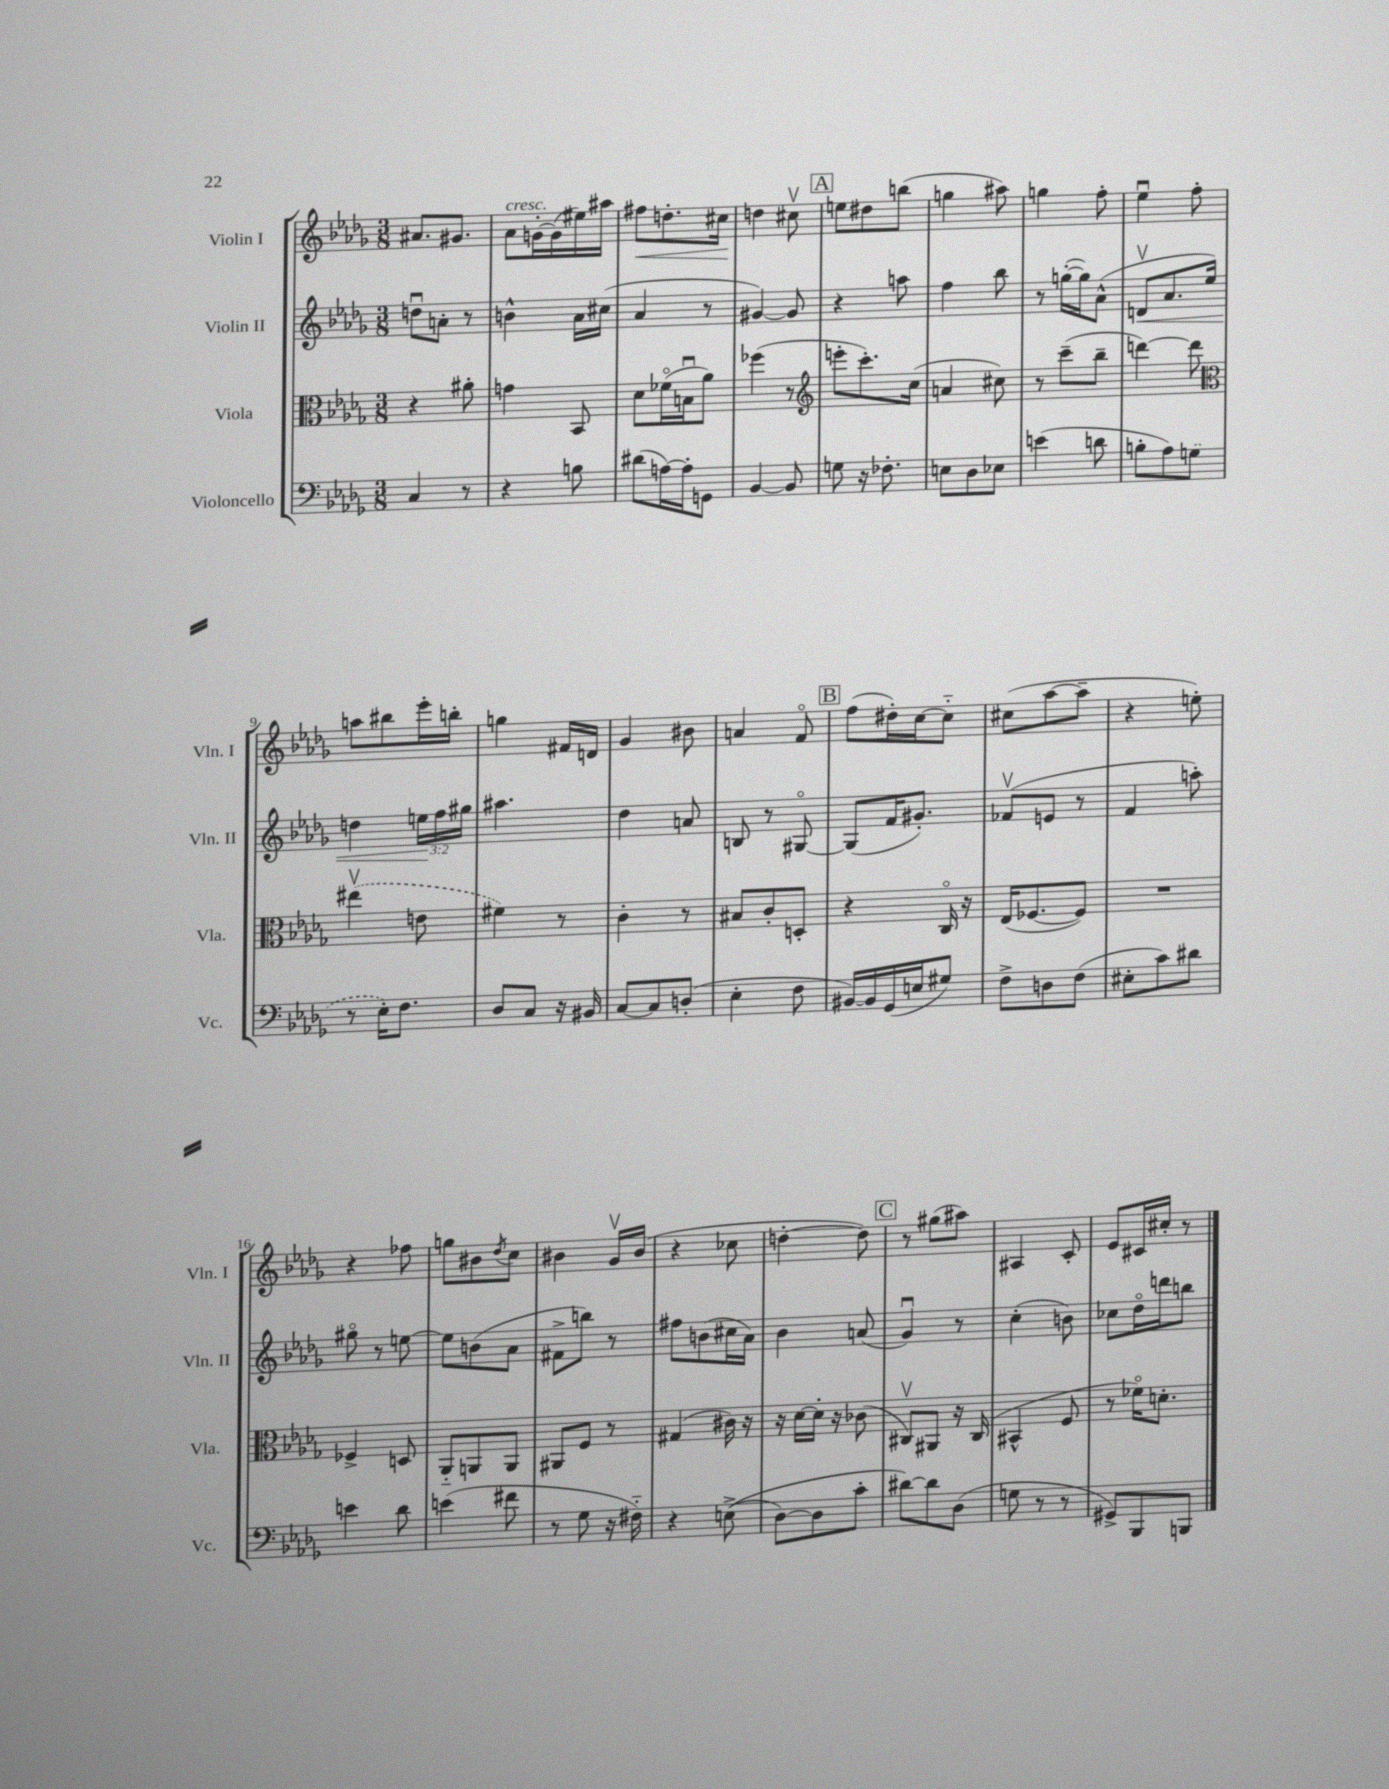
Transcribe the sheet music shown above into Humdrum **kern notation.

**kern	**kern	**kern	**dynam	**kern	**dynam
*part4	*part3	*part2	*part2	*part1	*part1
*staff4	*staff3	*staff2	*staff2	*staff1	*staff1
*I"Violoncello	*I"Viola	*I"Violin II	*	*I"Violin I	*
*I'Vc.	*I'Vla.	*I'Vln. II	*	*I'Vln. I	*
*clefF4	*clefC3	*clefG2	*	*clefG2	*
*k[b-e-a-d-g-]	*k[b-e-a-d-g-]	*k[b-e-a-d-g-]	*	*k[b-e-a-d-g-]	*
*M3/8	*M3/8	*M3/8	*	*M3/8	*
=1	=1	=1	=1	=1	=1
4C/	4r	8ddnu\L	.	8.a#X/L	.
.	.	8an'\J	.	.	.
.	.	.	.	8.g#X/J	.
8r	8a#X'\	8r	.	.	.
=2	=2	=2	=2	=2	=2
!	!	!	!	!LO:TX:a:i:t=cresc.	!
4r	4gn\	4bn^^\	.	8a-\L	.
.	.	.	.	[16gn'\L	.
.	.	.	.	(16g\]	.
8Bn\	8BB-/	16a-\LL	.	16ee#X\)	.
.	.	(16cc#X\JJ	.	16aa#X\JJ	.
=3	=3	=3	=3	=3	=3
!	!	!	!	!	!LO:HP:b
(8d#X\L	8d-\L	4a-/	.	8ff#X\L	<
[16An\L)	(16f-X\L	.	.	8.ddn'\	.
16A'\J]	16Bnu\J	.	.	.	.
8GGn\J	8a-\J)	8r	.	.	.
.	.	.	.	16cc#X\Jk	.
.	.	.	.	.	[
=4	=4	=4	=4	=4	=4
[4BB-/	(4ff-X\	[4g#X/)	.	4ddn\	.
8BB-/]	8r	8g#/]	.	8cc#Xv\	.
!!LO:REH:place=s1:t=A
=5	=5	=5	=5	=5	=5
*	*clefG2	*	*	*	*
8Gn\	8eeen'\L	4r	.	8een\L	.
16r	8.ccc'\)	.	.	8dd#X\	.
8.F-X'\	.	.	.	.	.
.	.	8aan\	.	(8bbn\J	.
.	(16cc\Jk	.	.	.	.
=6	=6	=6	=6	=6	=6
8En\L	4an/	4ff\	.	4ggn\	.
8D-\	.	.	.	.	.
8E-X\J	8cc#X\)	8bb-\	.	8aa#X\)	.
=7	=7	=7	=7	=7	=7
(4en\	8r	8r	.	4ggn\	.
.	(8ccc~\L	([16ggn'\LL	.	.	.
.	.	16gg\J])	.	.	.
8dn\	8bb-~\J	(8a-^^\J	.	8ff'\	.
=8	=8	=8	=8	=8	=8
!	!	!	!LO:HP:b	!	!
8Bn'\L	[4dddn\)	8dnv/L	<	4ee-u\	.
8A-\)	.	8.a-/	.	.	.
(8Gn\J	8ddd\]	.	.	8ff'\	.
.	.	16ee-/Jk)	.	.	.
!!LO:LB:g=z
=9	=9	=9	=9	=9	=9
*	*clefC3	*	*	*	*
8r	(4ee#Xv\	4ddn\	.	8aan\L	.
16E-'\KL)	.	.	.	8bb#X\	.
8.F\J	.	.	.	.	.
.	8en\	24een\LL	.	16eee-'\L	.
.	.	24ff\	[	.	.
.	.	.	.	16bbn'\JJ	.
.	.	24gg#X\JJ	.	.	.
=10	=10	=10	=10	=10	=10
8D-/L	4f#X\)	4.aa#X\	.	4ggn\	.
8C/J	.	.	.	.	.
16r	8r	.	.	16f#X/LL	.
16BB#X/	.	.	.	16dn/JJ	.
=11	=11	=11	=11	=11	=11
[8C/L	4c'\	4dd-\	.	4g-/	.
8C/]	.	.	.	.	.
(8Dn'/J	8r	8an/	.	8b#X\	.
=12	=12	=12	=12	=12	=12
4E-'\	8B#X/L	8Bn/	.	4an/	.
.	8c'/	8r	.	.	.
8F\	8Dn'/J	[8G#X/	.	8f/	.
!!LO:REH:place=s1:t=B
=13	=13	=13	=13	=13	=13
[16BB#X/LL)	4r	(8G#/L]	.	(8ff\L	.
16BB#/]	.	.	.	.	.
(16GG-/	.	16f/K	.	16dd#X'\L)	.
16En/J	.	8.g#X'/J)	.	[16cc\J	.
8G#X/J)	16C/	.	.	8cc\J]	.
.	16r	.	.	.	.
=14	=14	=14	=14	=14	=14
8F^\L	(16E-/KL	(8f-Xv/L	.	(8cc#X\L	.
.	[8.F-X/	.	.	.	.
8Dn\	.	8en/J	.	[8aa-\	.
(8F\J	8F-/J])	8r	.	8aa-~\J]	.
=15	=15	=15	=15	=15	=15
8E#X'\L	4.r	4f/	.	4r	.
8c\)	.	.	.	.	.
8d#X\J	.	8aan'\)	.	8een'\)	.
!!LO:LB:g=z
=16	=16	=16	=16	=16	=16
4en\	4F-X^/	8gg#X\	.	4r	.
.	.	8r	.	.	.
8d-\	8Dn/	[8een\	.	8ff-X\	.
=17	=17	=17	=17	=17	=17
(4en\	8AA-/L	8ee\L]	.	8ggn\L	.
.	8AAn/	(8bn\	.	8b#X\	.
.	.	.	.	8qdd-/	.
8f#X\	8AA/J	8a-\J	.	8cc\J	.
=18	=18	=18	=18	=18	=18
8r	8AA#X/L	8f#X^\L	.	4b#X\	.
8G-\	8F/J	8bbn\J)	.	.	.
16r	8r	8r	.	16g-v/LL	.
16F#X\)	.	.	.	(16b#/JJ	.
=19	=19	=19	=19	=19	=19
4r	(4G#X/	8ff#X\L	.	4r	.
.	.	(8bn\	.	.	.
((8En^\	16c#X\)	16cc#X\L	.	8cc-X\	.
.	16r	16a-\JJ)	.	.	.
=20	=20	=20	=20	=20	=20
[8D-\L)	16r	4b-\	.	[4ddn'\	.
.	[16d-\LL	.	.	.	.
8D-\]	16d-'\JJ]	.	.	.	.
.	16r	.	.	.	.
8c'\J	(8c-X\	(8an/	.	8dd\])	.
!!LO:REH:place=s1:t=C
=21	=21	=21	=21	=21	=21
[8d#X\L)	8C#Xv/L)	4g-u/)	.	8r	.
8d#\]	8AA#X/J	.	.	(8gg#X\L	.
(8D-\J	16r	8r	.	8aa#X\J)	.
.	(16C#/	.	.	.	.
=22	=22	=22	=22	=22	=22
8Gn\	4BB#X^^/	(4cc'\	.	4A#X/	.
8r	.	.	.	.	.
8r	8F/	8bn\)	.	8c'/	.
=23	=23	=23	=23	=23	=23
8GG#X^/L)	8r	8cc-X\L	.	8e-/L	.
8BBB-/	16f-X\KL)	16dd-\L	.	16c#X/L	.
.	8.dn'\J	16dddn\J	.	16cc#X'/JJ	.
8BBBn/J	.	8bbn\J	.	8r	.
==	==	==	==	==	==
*-	*-	*-	*-	*-	*-
